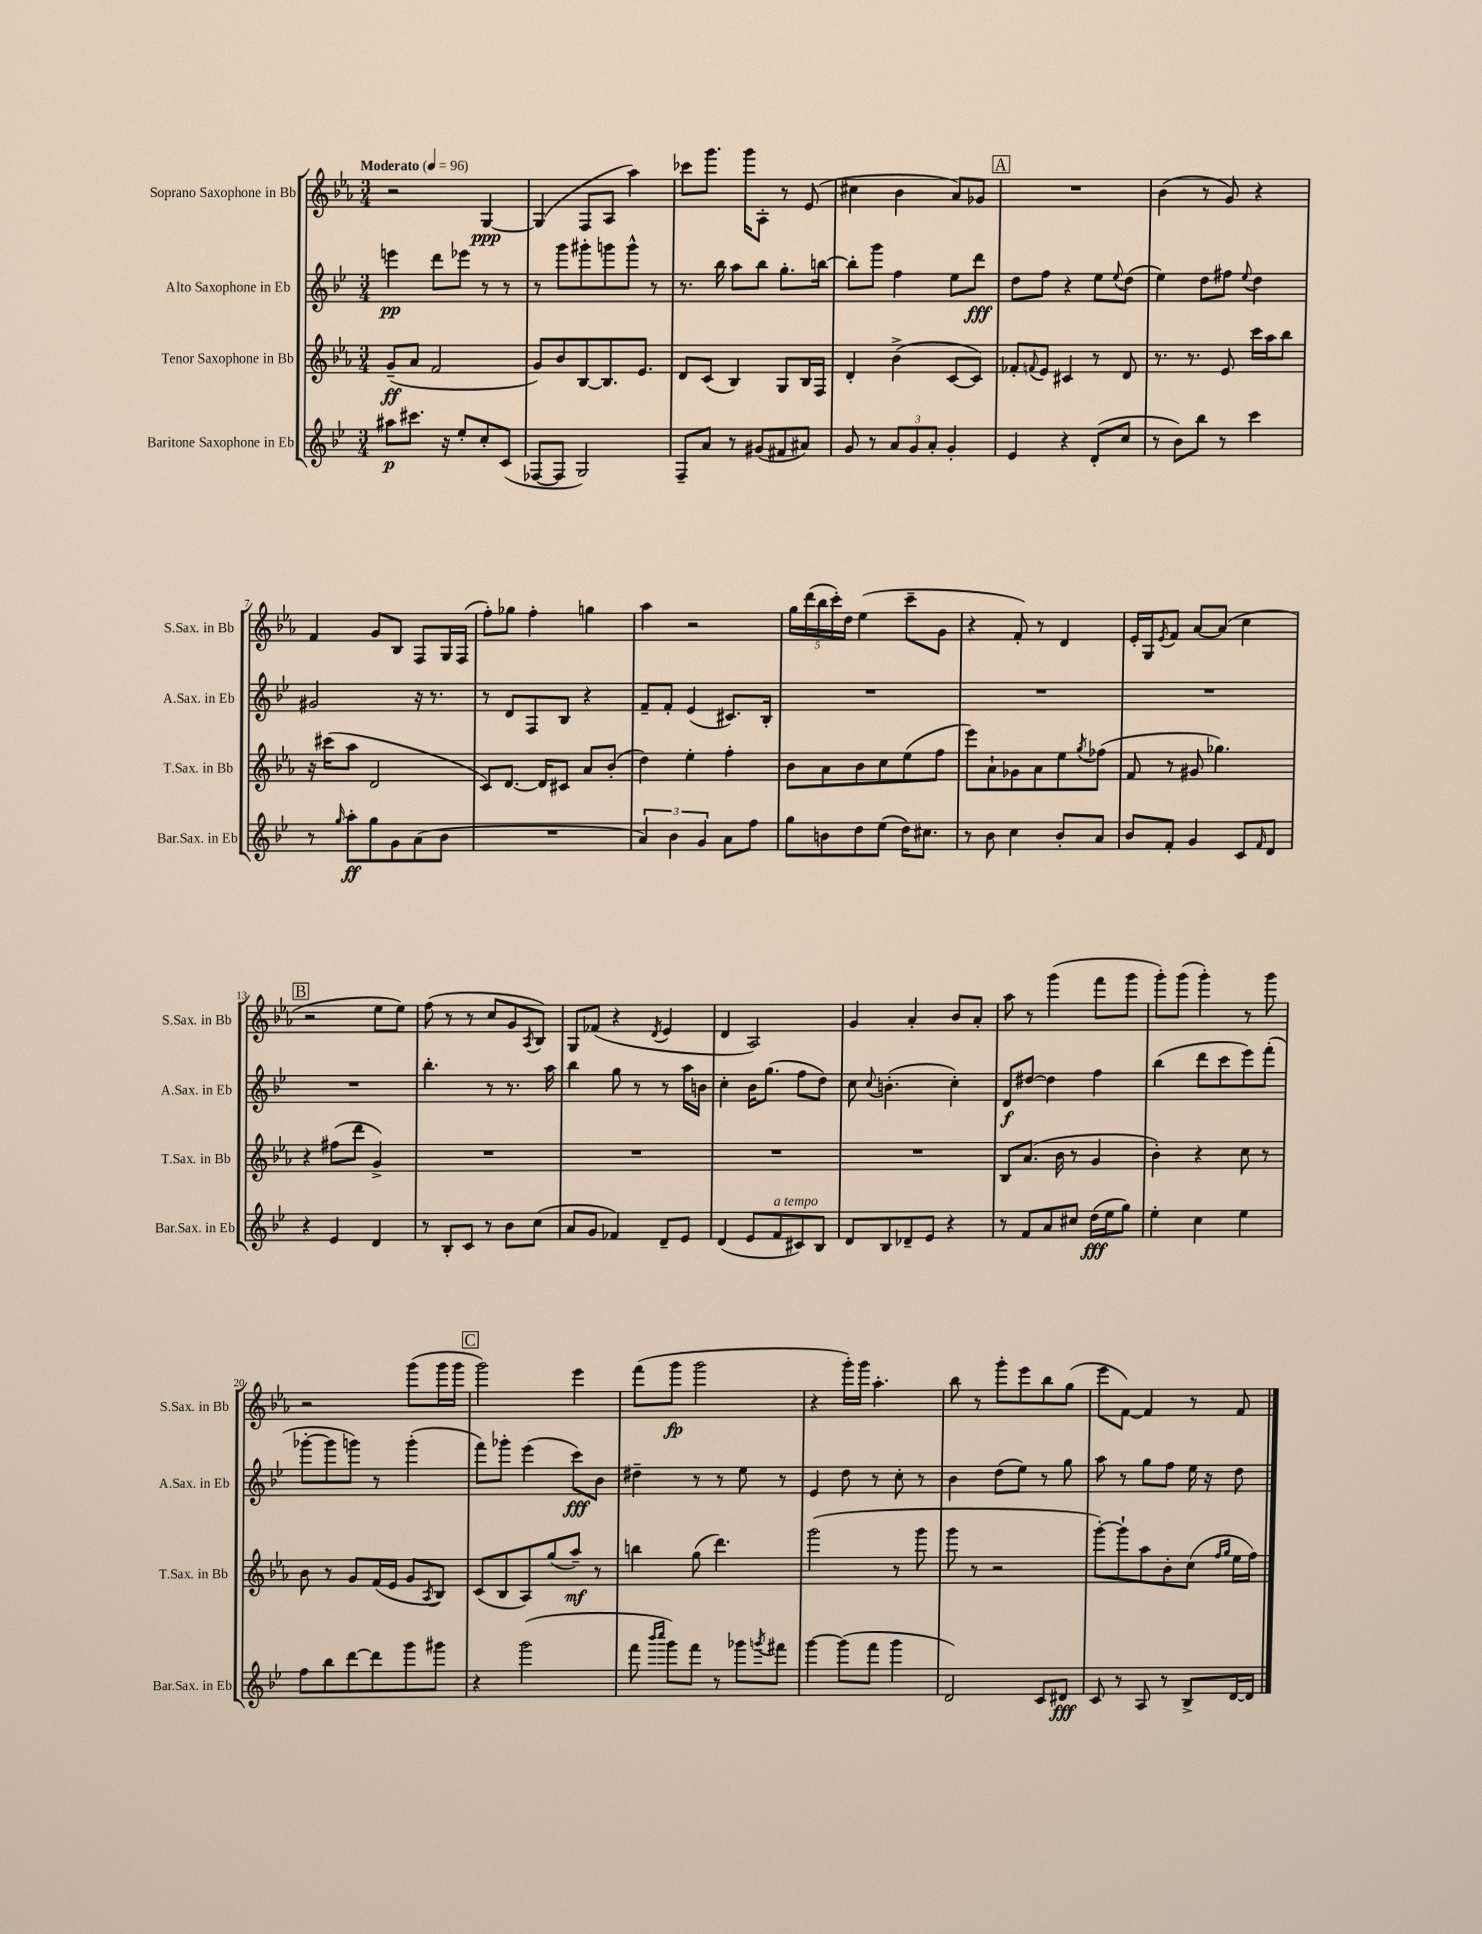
<<
\new StaffGroup <<
\new Staff = "s0" \with { instrumentName = "Soprano Saxophone in Bb" shortInstrumentName = "S.Sax. in Bb" } {
    \clef treble \key ees \major \numericTimeSignature \time 3/4 \tempo "Moderato" 4 = 96
    r2 g4~\ppp |
    g4( f8 aes8 aes''4) |
    ces'''8 g'''8. g'''16 aes8-. r8 ees'8( |
    cis''4 bes'4 aes'8) ges'8 |
    \mark \markup { \box "A" } R2. |
    bes'4( r8 g'8) r4 |
    f'4 g'8 bes8 f8 g16 f16( |
    f''8-.) ges''8 f''4-. g''4 |
    aes''4 r2 |
    \tuplet 5/4 { g''16 d'''16( bes''16 c'''16-.) d''16 } ees''4( c'''8-- g'8 |
    r4 f'8-.) r8 d'4 |
    ees'16-. g16 \acciaccatura { ees'8 } f'8 aes'8~ aes'8( c''4 |
    \mark \markup { \box "B" } r2 ees''8 ees''8) |
    f''8( r8 r8 c''8 g'8 \acciaccatura { aes8 } bes8) |
    g8 fes'8( r4 \acciaccatura { d'8 } ees'4 |
    d'4 aes2) |
    g'4 aes'4-. bes'8 aes'8-. |
    aes''8 r8 g'''4( f'''8 g'''8 |
    g'''8-.) g'''8( g'''4-.) r8 g'''8 |
    r2 g'''8( g'''16 g'''16 |
    \mark \markup { \box "C" } g'''2) ees'''4 |
    f'''8( g'''8\fp g'''2 |
    r4 g'''16-.) g'''16 aes''4.-. |
    bes''8 r8 g'''8-. ees'''8 bes''8 g''8( |
    ees'''8 f'8~) f'4 r8 f'8 \bar "|." |
}
\new Staff = "s1" \with { instrumentName = "Alto Saxophone in Eb" shortInstrumentName = "A.Sax. in Eb" } {
    \clef treble \key bes \major \numericTimeSignature \time 3/4
    e'''4\pp d'''8 ees'''8 r8 r8 |
    r8 g'''8 gis'''8-. g'''8 g'''8-^ r8 |
    r8. bes''16 a''8 bes''8 g''8.-. b''16~ |
    b''8-. g'''8 f''4 ees''8 d'''8\fff |
    \mark \markup { \box "A" } d''8 f''8 r4 ees''8 \appoggiatura { ees''8 } d''8( |
    ees''4) d''8 fis''8 \appoggiatura { ees''8 } d''4 |
    gis'2 r16 r8. |
    r8 d'8 f8 bes8 r4 |
    f'8-- f'8-. ees'4( cis'8.) bes16-. |
    R2. |
    R2. |
    R2. |
    \mark \markup { \box "B" } R2. |
    bes''4.-. r8 r8. a''16 |
    bes''4 g''8 r8 r8 a''16 b'16 |
    c''4-. bes'16 g''8.( f''8 d''8) |
    c''8 \appoggiatura { c''8 } b'4.-.( c''4-.) |
    d'8\f dis''8~ dis''4 f''4 |
    bes''4( d'''8 c'''8 ees'''8) f'''8-.( |
    ges'''8~-. ges'''8 g'''8) r8 g'''4-.( |
    \mark \markup { \box "C" } f'''8) ges'''8-. ees'''4( c'''8\fff) bes'8 |
    dis''4-- r8 r8 ees''8 r8 |
    ees'4 d''8 r8 c''8-. r8 |
    bes'4 d''8( ees''8) r8 g''8 |
    a''8 r8 g''8 f''8 ees''16 r16 d''8 \bar "|." |
}
\new Staff = "s2" \with { instrumentName = "Tenor Saxophone in Bb" shortInstrumentName = "T.Sax. in Bb" } {
    \clef treble \key ees \major \numericTimeSignature \time 3/4
    g'8--\ff( aes'8 f'2 |
    g'8) bes'8 bes8~ bes8. ees'8. |
    d'8 c'8( bes4) g8 bes16 f16 |
    d'4-. bes'4->( c'8~ c'8) |
    \mark \markup { \box "A" } fes'8-. \appoggiatura { f'8 } ees'8 cis'4 r8 d'8 |
    r8. r8. ees'8 c'''16 aes''16 bes''8 |
    r16 cis'''16( aes''8 d'2 |
    c'8) d'8.~ d'16 cis'8 aes'8 bes'8-.( |
    d''4) ees''4-. f''4-. |
    bes'8 aes'8 bes'8 c''8 ees''8( f''8 |
    ees'''8) aes'8-! ges'8 aes'8 ees''8 \acciaccatura { g''8 } fes''8( |
    f'8 r8 gis'8 ges''4.) |
    \mark \markup { \box "B" } r4 fis''8( d'''8 g'4->) |
    R2. |
    R2. |
    R2. |
    R2. |
    bes8 aes'8.( bes'16 r8 g'4 |
    bes'4-.) r4 c''8 r8 |
    bes'8 r8 g'8 f'16( ees'16 g'8 \acciaccatura { aes8 } bes8) |
    \mark \markup { \box "C" } c'8( bes8 aes8) g''8( aes''8--\mf) r8 |
    b''4 g''8( d'''4.) |
    g'''2( r8 g'''8 |
    g'''8 r8 r2 |
    g'''8~-.) g'''8-! aes''8 bes'8-. c''8( \grace { f''16 g''16 } ees''16 f''16) \bar "|." |
}
\new Staff = "s3" \with { instrumentName = "Baritone Saxophone in Eb" shortInstrumentName = "Bar.Sax. in Eb" } {
    \clef treble \key bes \major \numericTimeSignature \time 3/4
    ais''8\p cis'''8. r16 ees''8-. c''8-. c'8( |
    fes8~ fes8 g2) |
    f8-- a'8 r8 gis'8( fis'8 ais'8) |
    g'8 r8 \tuplet 3/2 { a'8 g'8 a'8-. } g'4-. |
    \mark \markup { \box "A" } ees'4 r4 d'8-.( c''8 |
    r8 bes'8) bes''8 r8 c'''4 |
    r8 \grace { g''16 } a''8-.\ff g''8 g'8 a'8( bes'8 |
    R2. |
    \tuplet 3/2 { a'4) bes'4 g'4 } a'8 f''8 |
    g''8 b'8 d''8 ees''8( d''16) cis''8. |
    r8 bes'8 c''4 bes'8-. a'8 |
    bes'8 f'8-. g'4 c'8 \grace { f'16 } d'8 |
    \mark \markup { \box "B" } r4 ees'4 d'4 |
    r8 bes8-. c'8 r8 bes'8 c''8( |
    a'8 g'8 fes'4) d'8-- ees'8 |
    d'4( ees'8 f'8^\markup { \italic "a tempo" } cis'8) bes8 |
    d'8 bes8 des'8-- ees'8 r4 |
    r8 f'8 a'8 cis''8 d''16\fff( ees''16 g''8) |
    ees''4-. c''4 ees''4 |
    f''8 bes''8 d'''8~ d'''8 g'''8 gis'''8 |
    \mark \markup { \box "C" } r4 g'''2( |
    f'''8 \grace { bes'''16 c''''16 } g'''8) f'''8 r8 ges'''8 \acciaccatura { g'''8 } fis'''8 |
    g'''4~ g'''8( f'''8 g'''4 |
    d'2) c'8 dis'8\fff |
    c'8 r8 a8 r8 bes8-> d'16~ d'16 \bar "|." |
}
>>
>>
